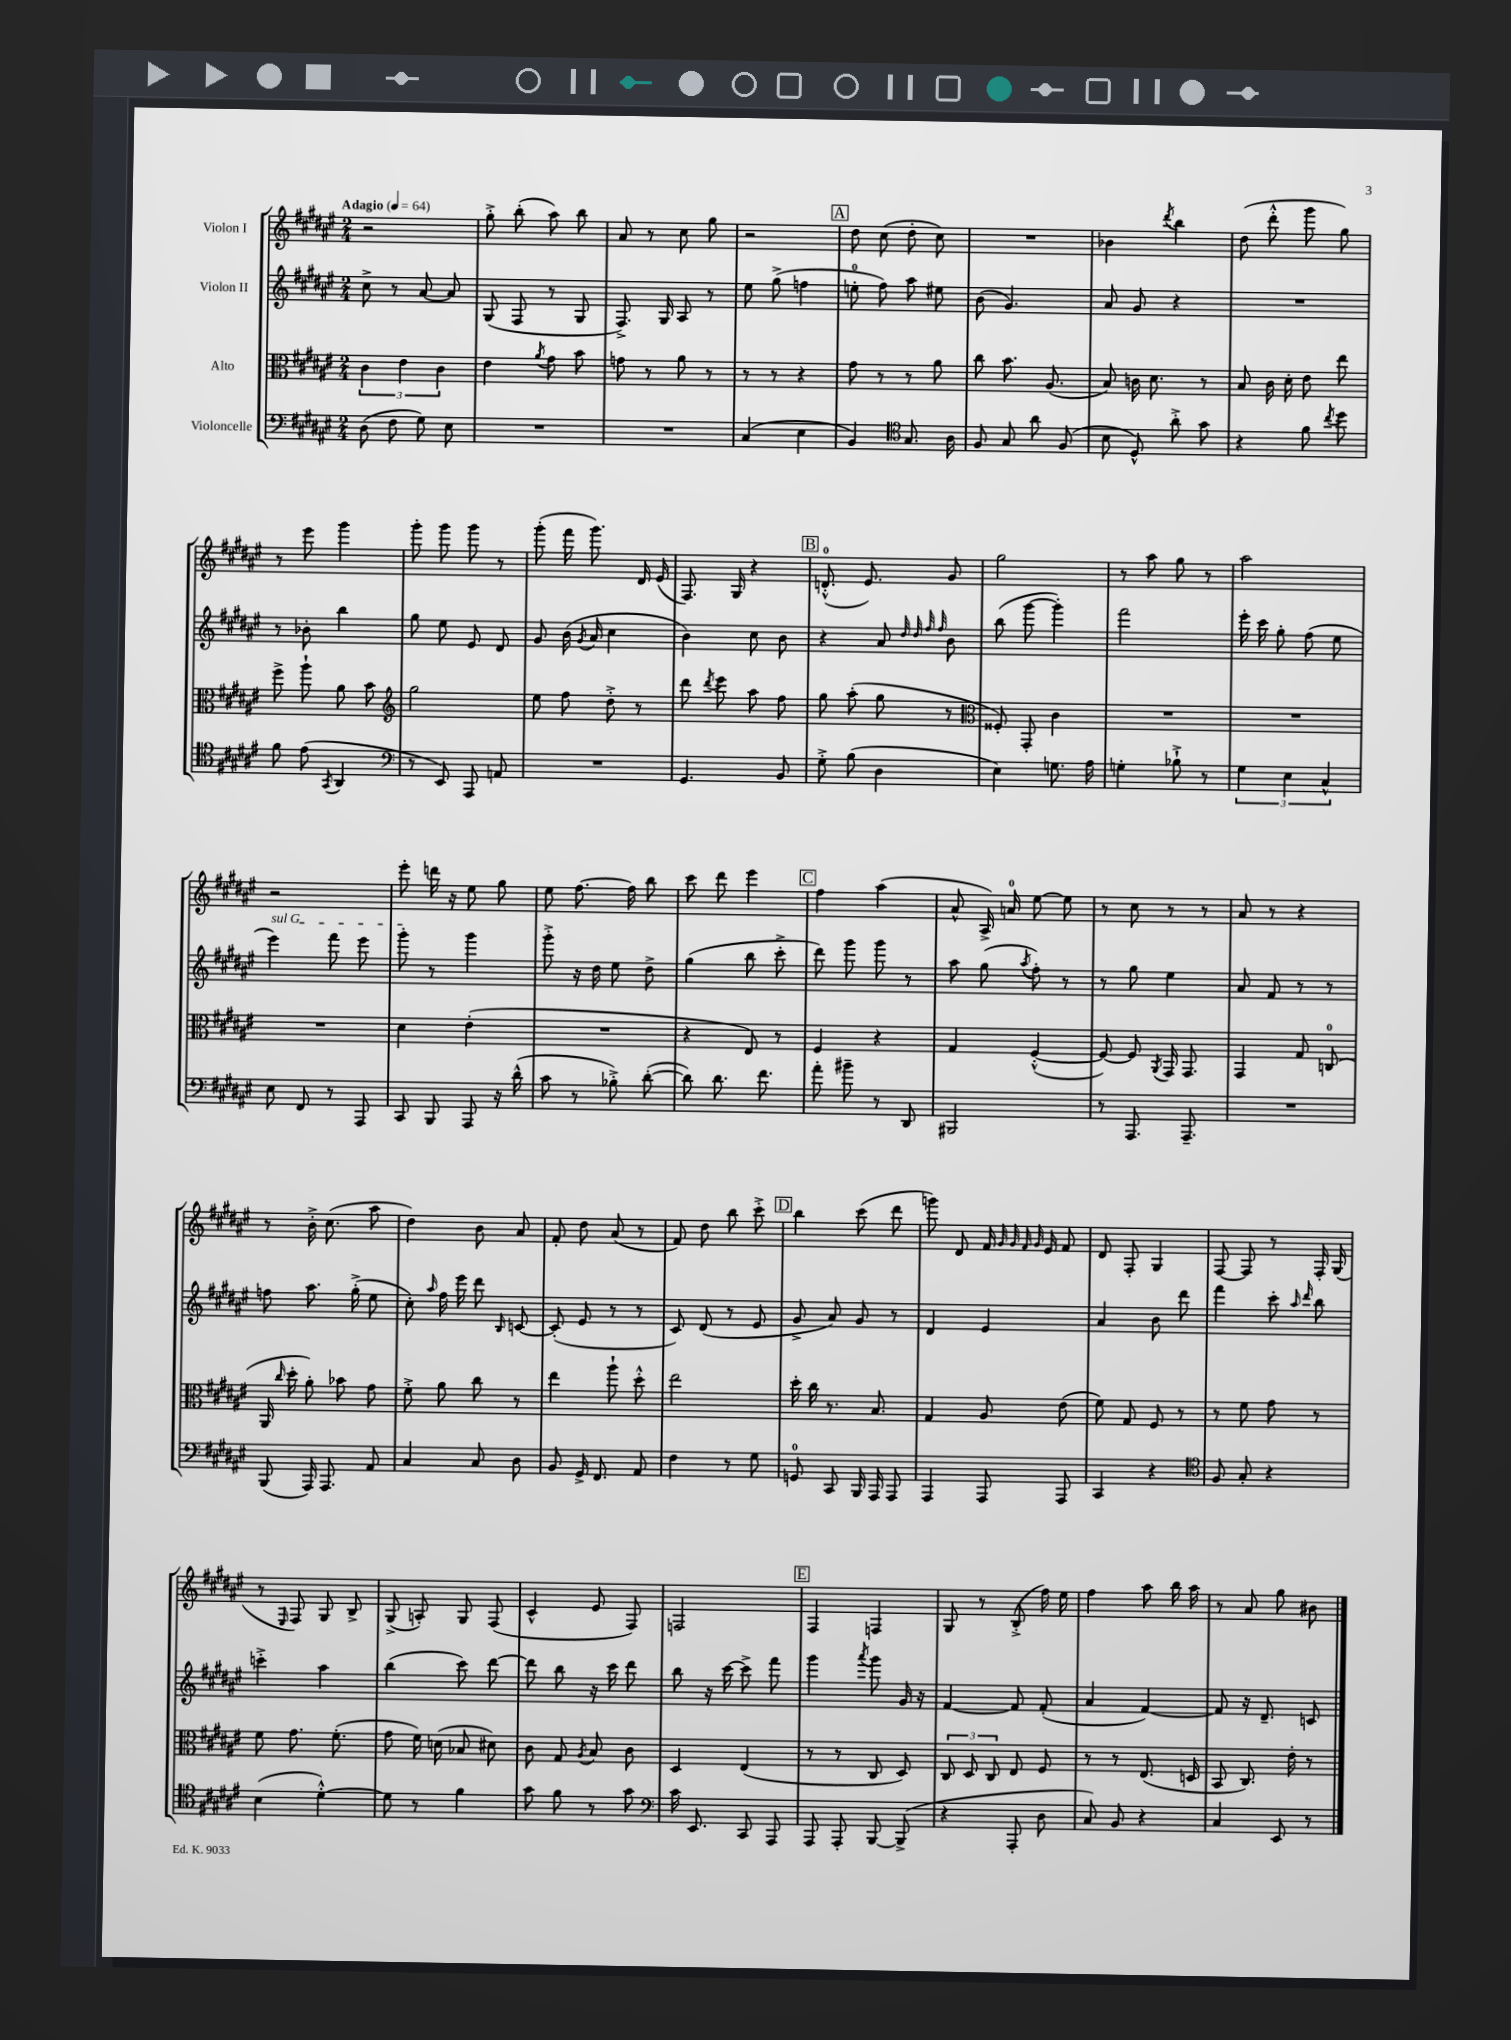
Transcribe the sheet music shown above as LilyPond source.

<<
\new StaffGroup <<
\new Staff = "s0" \with { instrumentName = "Violon I" } {
    \clef treble \key fis \major \numericTimeSignature \time 2/4 \tempo "Adagio" 4 = 64
    \autoBeamOff r2 |
    gis''8-.-> b''8-.( ais''8) b''8 |
    ais'8 r8 cis''8 gis''8 |
    r2 |
    \mark \markup { \box "A" } dis''8 cis''8( dis''8-. cis''8) |
    R2 |
    bes'4 \acciaccatura { dis'''8 } b''4 |
    dis''8( dis'''8-.-^ gis'''8 gis''8) |
    r8 eis'''8 gis'''4 |
    gis'''8-. gis'''8 gis'''8 r8 |
    gis'''8-.( fis'''16 gis'''8.) dis'16 eis'16( |
    fis8.) gis16 r4 |
    \mark \markup { \box "B" } d'8.-0-.-^( eis'8.) gis'8 |
    gis''2 |
    r8 ais''8 gis''8 r8 |
    ais''2 |
    r2 |
    eis'''8-. d'''16 r16 eis''8 gis''8 |
    eis''8 fis''8.~ fis''16 b''8 |
    cis'''8 dis'''8 eis'''4 |
    \mark \markup { \box "C" } fis''4 ais''4( |
    ais'8-^ ais16->) a'16-0 eis''8~ eis''8 |
    r8 cis''8 r8 r8 |
    ais'8 r8 r4 |
    r8 b'16-.-> cis''8.( ais''8 |
    dis''4) b'8 ais'8 |
    fis'8-. dis''8 ais'8( r8 |
    fis'8) dis''8 b''8 cis'''8-.-> |
    \mark \markup { \box "D" } b''4 cis'''8( dis'''8 |
    g'''8) dis'8 fis'16 \grace { gis'32 gis'32 fis'32 gis'32 } eis'16 fis'8 |
    dis'8 fis8-. gis4 |
    fis8~ fis8 r8 fis16-. gis16( |
    r8 \grace { eis16 } fis8) gis8 b8-> |
    gis8->( a8-.) gis8 fis8( |
    cis'4-^ eis'8 fis8) |
    f2 |
    \mark \markup { \box "E" } fis4 f4 |
    gis8 r8 b8-.->( fis''16) eis''16 |
    fis''4 ais''8 b''16 ais''16 |
    r8 ais'8 gis''8 bis'8 \bar "|." |
}
\new Staff = "s1" \with { instrumentName = "Violon II" } {
    \clef treble \key fis \major \numericTimeSignature \time 2/4
    \autoBeamOff cis''8-> r8 ais'8~ ais'8 |
    gis8( fis8 r8 gis8 |
    fis8.->) gis16 ais8 r8 |
    eis''8 gis''8->( f''4 |
    \mark \markup { \box "A" } e''8-0-. fis''8) ais''8 eis''8 |
    b'8( gis'4.) |
    ais'8 gis'8 r4 |
    R2 |
    r8 bes'8-. b''4 |
    gis''8 eis''8 eis'8 dis'8 |
    gis'8 b'16( \acciaccatura { gis'8 } ais'16 cis''4 |
    b'4) cis''8 b'8 |
    \mark \markup { \box "B" } r4 ais'8 \grace { dis''32 dis''32 fis''32 fis''32 } b'8 |
    b''8( gis'''8~ gis'''4-.) |
    fis'''2 |
    eis'''16-. cis'''16 gis''8-. fis''8( eis''8 |
    \once \override TextSpanner.bound-details.left.text = \markup { \italic "sul G" } eis'''4\startTextSpan) fis'''8 eis'''8 |
    gis'''8-.\stopTextSpan r8 gis'''4 |
    gis'''8-.-> r16 dis''16 eis''8 dis''8-> |
    gis''4( b''8 cis'''8-.-> |
    \mark \markup { \box "C" } dis'''8) gis'''8 gis'''8 r8 |
    ais''8 gis''8( \acciaccatura { ais''8 } fis''8-.) r8 |
    r8 gis''8 eis''4 |
    ais'8 fis'8 r8 r8 |
    f''8 ais''8. gis''16-.->( eis''8 |
    cis''8-.) \grace { ais''16 } fis''16 eis'''16 dis'''8 \grace { b16 } c'8~ |
    c'8-.( eis'8 r8 r8 |
    cis'8) dis'8( r8 eis'8 |
    \mark \markup { \box "D" } gis'8-> ais'8) gis'8 r8 |
    dis'4 eis'4 |
    ais'4 b'8 dis'''8 |
    fis'''4 cis'''8-. \grace { ais''16 dis'''16 } b''8 |
    c'''4-.-> ais''4 |
    b''4( cis'''8) dis'''8~ |
    dis'''8 b''8 r16 cis'''16 dis'''8 |
    b''8 r16 cis'''16~ cis'''8-> fis'''8 |
    \mark \markup { \box "E" } gis'''4 \acciaccatura { ais'''8 } gis'''8 gis'16 r16 |
    fis'4~ fis'8 fis'8-.( |
    ais'4 fis'4~) |
    fis'8 r16 dis'8.-- c'8 \bar "|." |
}
\new Staff = "s2" \with { instrumentName = "Alto" } {
    \clef alto \key fis \major \numericTimeSignature \time 2/4
    \autoBeamOff \tuplet 3/2 { cis'4 eis'4 cis'4 } |
    eis'4 \acciaccatura { ais'8 } gis'8 b'8 |
    g'8 r8 ais'8 r8 |
    r8 r8 r4 |
    \mark \markup { \box "A" } gis'8 r8 r8 ais'8 |
    cis''8 b'8. ais8.( |
    b8) c'16 dis'8. r8 |
    b8 cis'16 dis'16-. eis'8 eis''8 |
    fis''8-> ais''8-! ais'8 b'8 |
    \clef treble gis''2 |
    eis''8 fis''8 dis''8-.-> r8 |
    dis'''8 \acciaccatura { dis'''8 } eis'''8 ais''8 fis''8 |
    \mark \markup { \box "B" } gis''8 ais''8-.( gis''8 r8 |
    \clef alto fisis8-.) gis,8-. cis'4 |
    R2 |
    R2 |
    R2 |
    dis'4 eis'4-.( |
    R2 |
    r4 eis8) r8 |
    \mark \markup { \box "C" } fis4 r4 |
    gis4 fis4~-.-^( |
    fis8~) fis8 \acciaccatura { ais,8 } gis,16 gis,8. |
    gis,4 gis8 c8-0( |
    ais,16 \grace { cis''16 } dis''16-. ais'8-.) bes'8 gis'8 |
    fis'8-.-> ais'8 cis''8 r8 |
    eis''4 ais''8-! dis''8-.-^ |
    eis''2 |
    \mark \markup { \box "D" } dis''16-. cis''16 r8. b8. |
    gis4 ais8 eis'8( |
    fis'8) gis8 fis8 r8 |
    r8 fis'8 gis'8 r8 |
    fis'8 gis'8. fis'8.-.( |
    gis'8 fis'16) d'16( bes8 dis'8) |
    cis'8 gis8 \acciaccatura { ais8 } b8 cis'8 |
    dis4 eis4( |
    \mark \markup { \box "E" } r8 r8 cis8 dis8) |
    \tuplet 3/2 { cis8 dis8 cis8 } eis8 fis8 |
    r8 r8 eis8.( d16 |
    b,8 cis8.) eis'16-. r8 \bar "|." |
}
\new Staff = "s3" \with { instrumentName = "Violoncelle" } {
    \clef bass \key fis \major \numericTimeSignature \time 2/4
    \autoBeamOff dis8( fis8 gis8) eis8 |
    R2 |
    R2 |
    cis4( eis4 |
    \mark \markup { \box "A" } b,4) \clef tenor gis8. ais16 |
    fis8 gis8 ais'8 fis8( |
    b8 dis8-^) ais'8-.-> gis'8 |
    r4 fis'8 \acciaccatura { cis''8 } dis''8 |
    fis'8 eis'8( \acciaccatura { gis,8 } ais,4 |
    \clef bass r8 eis,8) ais,,8 a,8 |
    R2 |
    gis,4. b,8 |
    \mark \markup { \box "B" } gis8-.-> b8( dis4 |
    eis4) g8. ais16 |
    g4-. bes8-!-> r8 |
    \tuplet 3/2 { gis4 eis4 cis4-^ } |
    eis8 fis,8 r8 ais,,8 |
    cis,8 b,,8 ais,,8 r16 dis'16-^( |
    cis'8 r8 bes8-.->) dis'8~-.( |
    dis'8) dis'8. fis'8. |
    \mark \markup { \box "C" } ais'8-. bis'8-- r8 dis,8 |
    bis,,2 |
    r8 ais,,8. ais,,8.-- |
    R2 |
    b,,8( ais,,16) ais,,8. ais,8 |
    cis4 cis8 dis8 |
    b,8 gis,16-> fis,8. ais,8 |
    fis4 r8 gis8 |
    \mark \markup { \box "D" } g,8-0 cis,8 b,,16 ais,,16 ais,,8 |
    ais,,4 ais,,8 ais,,8 |
    cis,4 r4 |
    \clef tenor fis8 gis8-. r4 |
    b4( dis'4~-.-^) |
    dis'8 r8 fis'4 |
    gis'8 fis'8 r8 gis'8 |
    \clef bass cis'16 eis,8. cis,8 ais,,8 |
    \mark \markup { \box "E" } ais,,8 ais,,8-. b,,8~ b,,8->( |
    r4 ais,,8-. dis8 |
    cis8) b,8 r4 |
    cis4 eis,8 r8 \bar "|." |
}
>>
>>
\layout { \context { \Score \remove "Bar_number_engraver" } }
